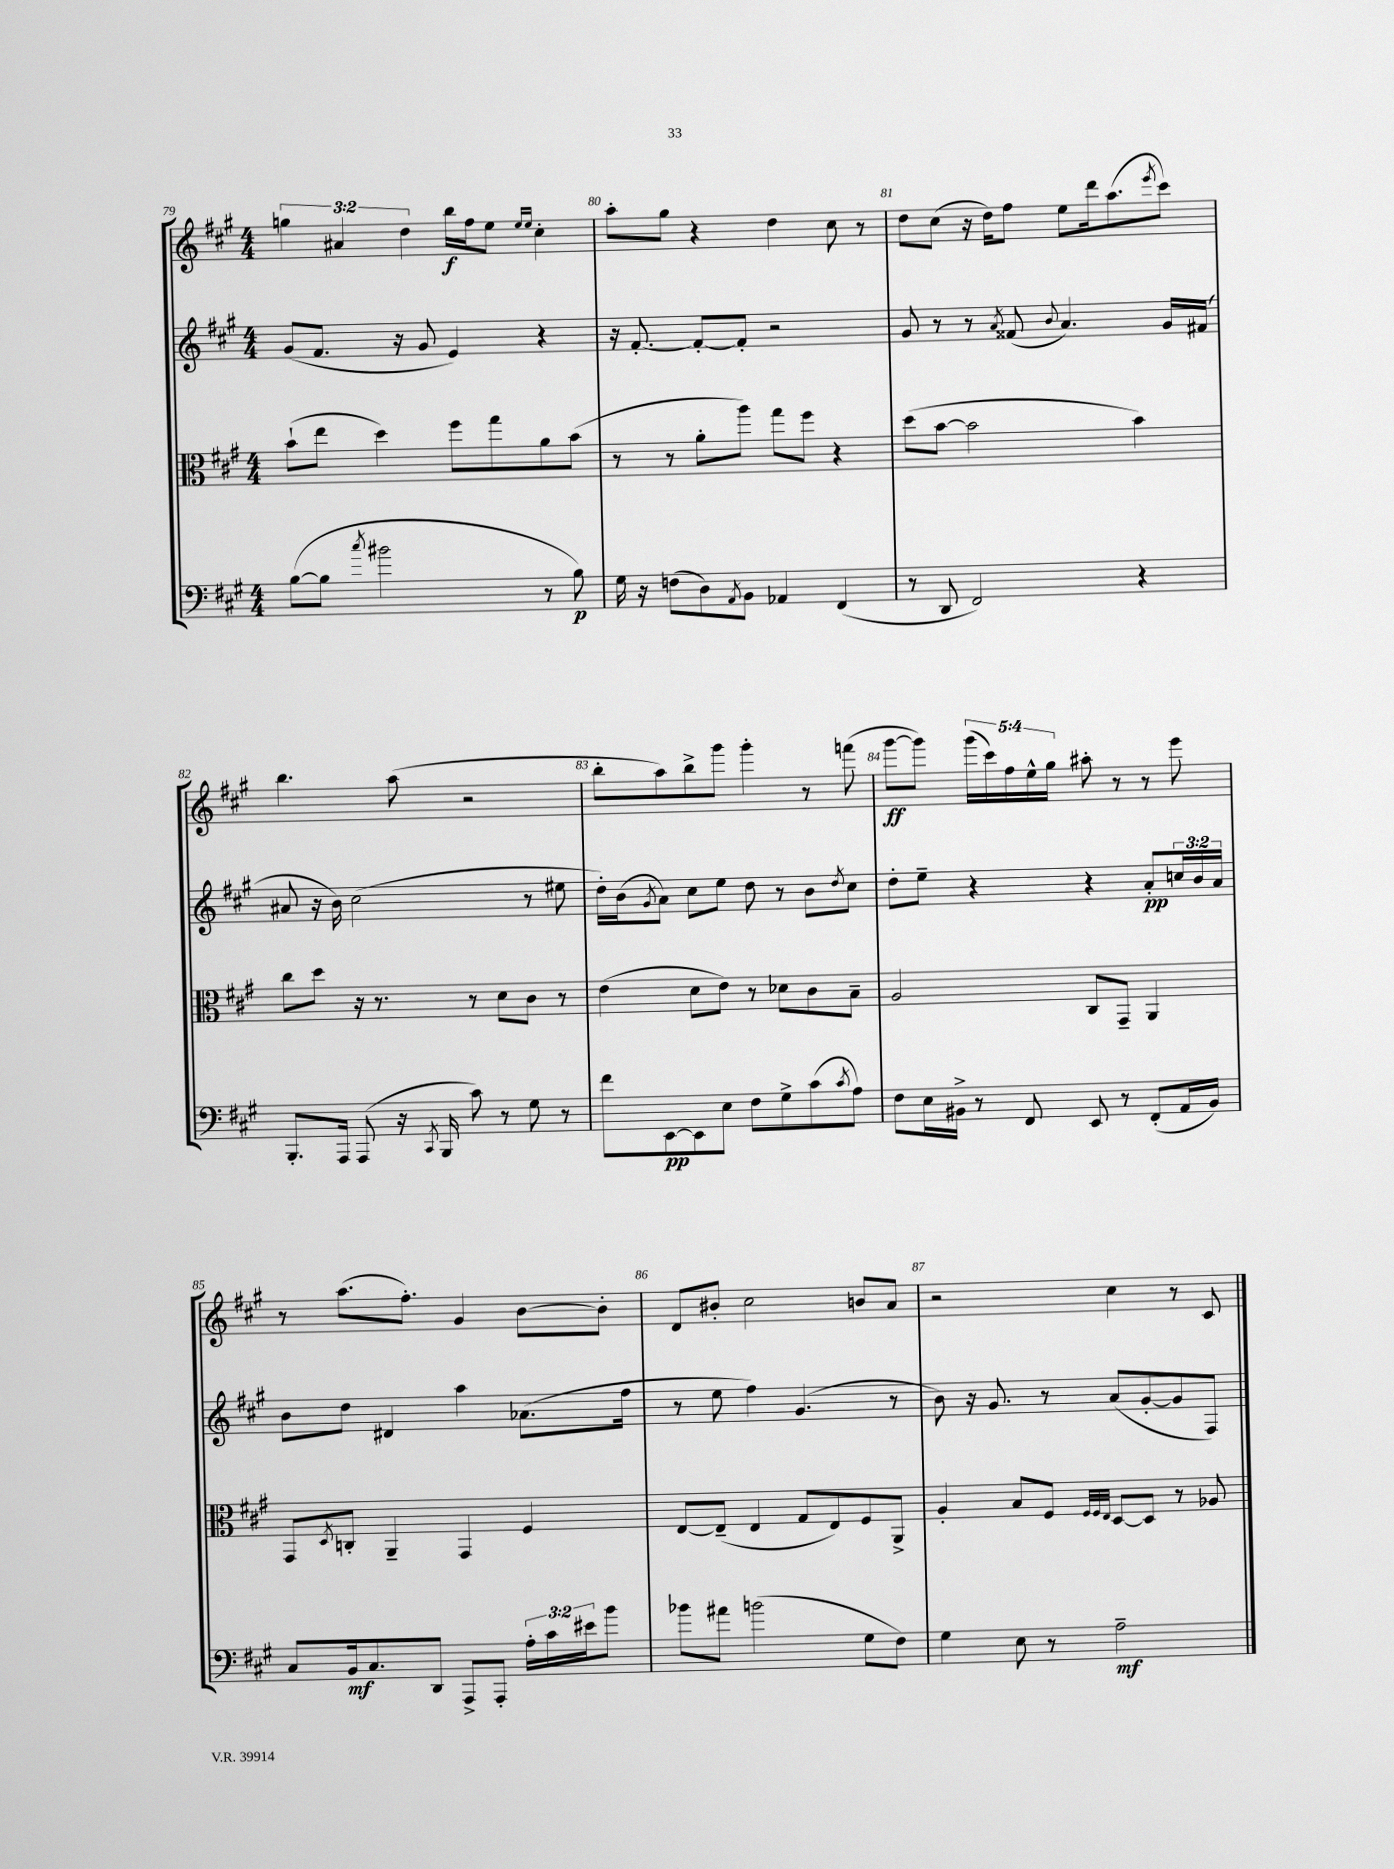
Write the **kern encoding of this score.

**kern	**kern	**kern	**kern
*staff4	*staff3	*staff2	*staff1
*clefF4	*clefC3	*clefG2	*clefG2
*k[f#c#g#]	*k[f#c#g#]	*k[f#c#g#]	*k[f#c#g#]
*M4/4	*M4/4	*M4/4	*M4/4
([8B	(8b`	(8g#	6gg
8B]	8ee	8.f#	.
.	.	.	6a#
8qcc#	.	.	.
2b#	4dd)	.	.
.	.	16r	.
.	.	.	6dd
.	.	8g#	.
.	8ff#	4e)	16bb
.	.	.	16ff#
.	8gg#	.	8ee
.	.	.	16qqee
.	.	.	16qqee
8r	8a	4r	4cc#'
8B)	(8b	.	.
=	=	=	=
16G#	8r	16r	8aa'
16r	.	[8.f#'	.
(8F	8r	.	8gg#
8D)	8a'	8f#'_	4r
8qAA	.	.	.
8BB	8aa)	8f#']	.
4AA-	8gg#	2r	4dd
.	8ff#	.	.
(4FF#	4r	.	8cc#
.	.	.	8r
=	=	=	=
8r	(8dd	8g#	8dd
8DD	[8b	8r	(8cc#
2FF#)	2b]	8r	16r
.	.	.	16dd)
.	.	8qa	.
.	.	(8f##	8ff#
.	.	8qqb	.
.	.	4.a)	8ee
.	.	.	16ddd
.	.	.	(8.aa
4r	4b)	.	.
.	.	.	8qeee
.	.	16g#	8ccc#)
.	.	(16f#	.
=	=	=	=
8.BBB'	8cc#	8a#	4.bb
.	8dd	16r	.
16AAA	.	16b)	.
(8AAA	16r	(2cc#	.
.	8.r	.	.
16r	.	.	(8aa
8qCC#	.	.	.
16BBB	.	.	.
8c#)	8r	.	2r
8r	8d	.	.
8G#	8c#	8r	.
8r	8r	8ee#	.
=	=	=	=
8f#	(4e	16dd')	8bb'
.	.	(16b	.
.	.	8qg#	.
[8EE	.	8a)	8aa)
8EE]	8d	8cc#	8bb^
8E	8e)	8ee	8ggg#
8F#	8r	8dd	4ggg#'
8G#^	8d-	8r	.
(8c#	8c#	8b	8r
8qc#	.	8qdd	.
8A)	8B~	8cc#	(8fff
=	=	=	=
8F#	2A	8dd'	[8ggg#
16E	.	8ee~	8ggg#])
16BB#^	.	.	.
8r	.	4r	(20ggg#
.	.	.	20ccc#)
.	.	.	20ff#
8FF#	.	.	.
.	.	.	20ee^^
.	.	.	20gg#
8EE	8C#	4r	8aa#'
8r	8GG#~	.	8r
(8FF#'	4AA	8a'	8r
16AA	.	24cc	8eee
.	.	24b	.
16BB#)	.	.	.
.	.	24a	.
=	=	=	=
8C#	8GG#	8b	8r
.	8qD	.	.
16BB	8C'	8dd	(8.aa
8.C#	.	.	.
.	4AA~	4d#	.
.	.	.	8.ff#')
8DD	.	.	.
8AAA^	4GG#	4aa	4g#
8AAA'	.	.	.
24A'	4F#	(8.a-	[8b
24c#	.	.	.
24e#	.	.	.
8b	.	.	8b']
.	.	16ff#	.
=	=	=	=
8b-	[8E	8r	8d
8a#	(8E~]	8ee	8b#'
(2b	4E	4ff#)	2cc#
.	8G#	(4.g#	.
.	8E)	.	.
8G#	8F#	.	8b
8F#)	8AA^	8r	8a
=	=	=	=
4G#	4A'	8b)	2r
.	.	16r	.
.	.	8.g#	.
8E	8B	.	.
8r	8F#	8r	.
.	32qqF#	.	.
.	32qqF#	.	.
.	32qqE	.	.
2A~	[8D	(8a	4cc#
.	8D]	[8g#'	.
.	8r	8g#]	8r
.	8A-	8F#)	8c#
==	==	==	==
*-	*-	*-	*-
